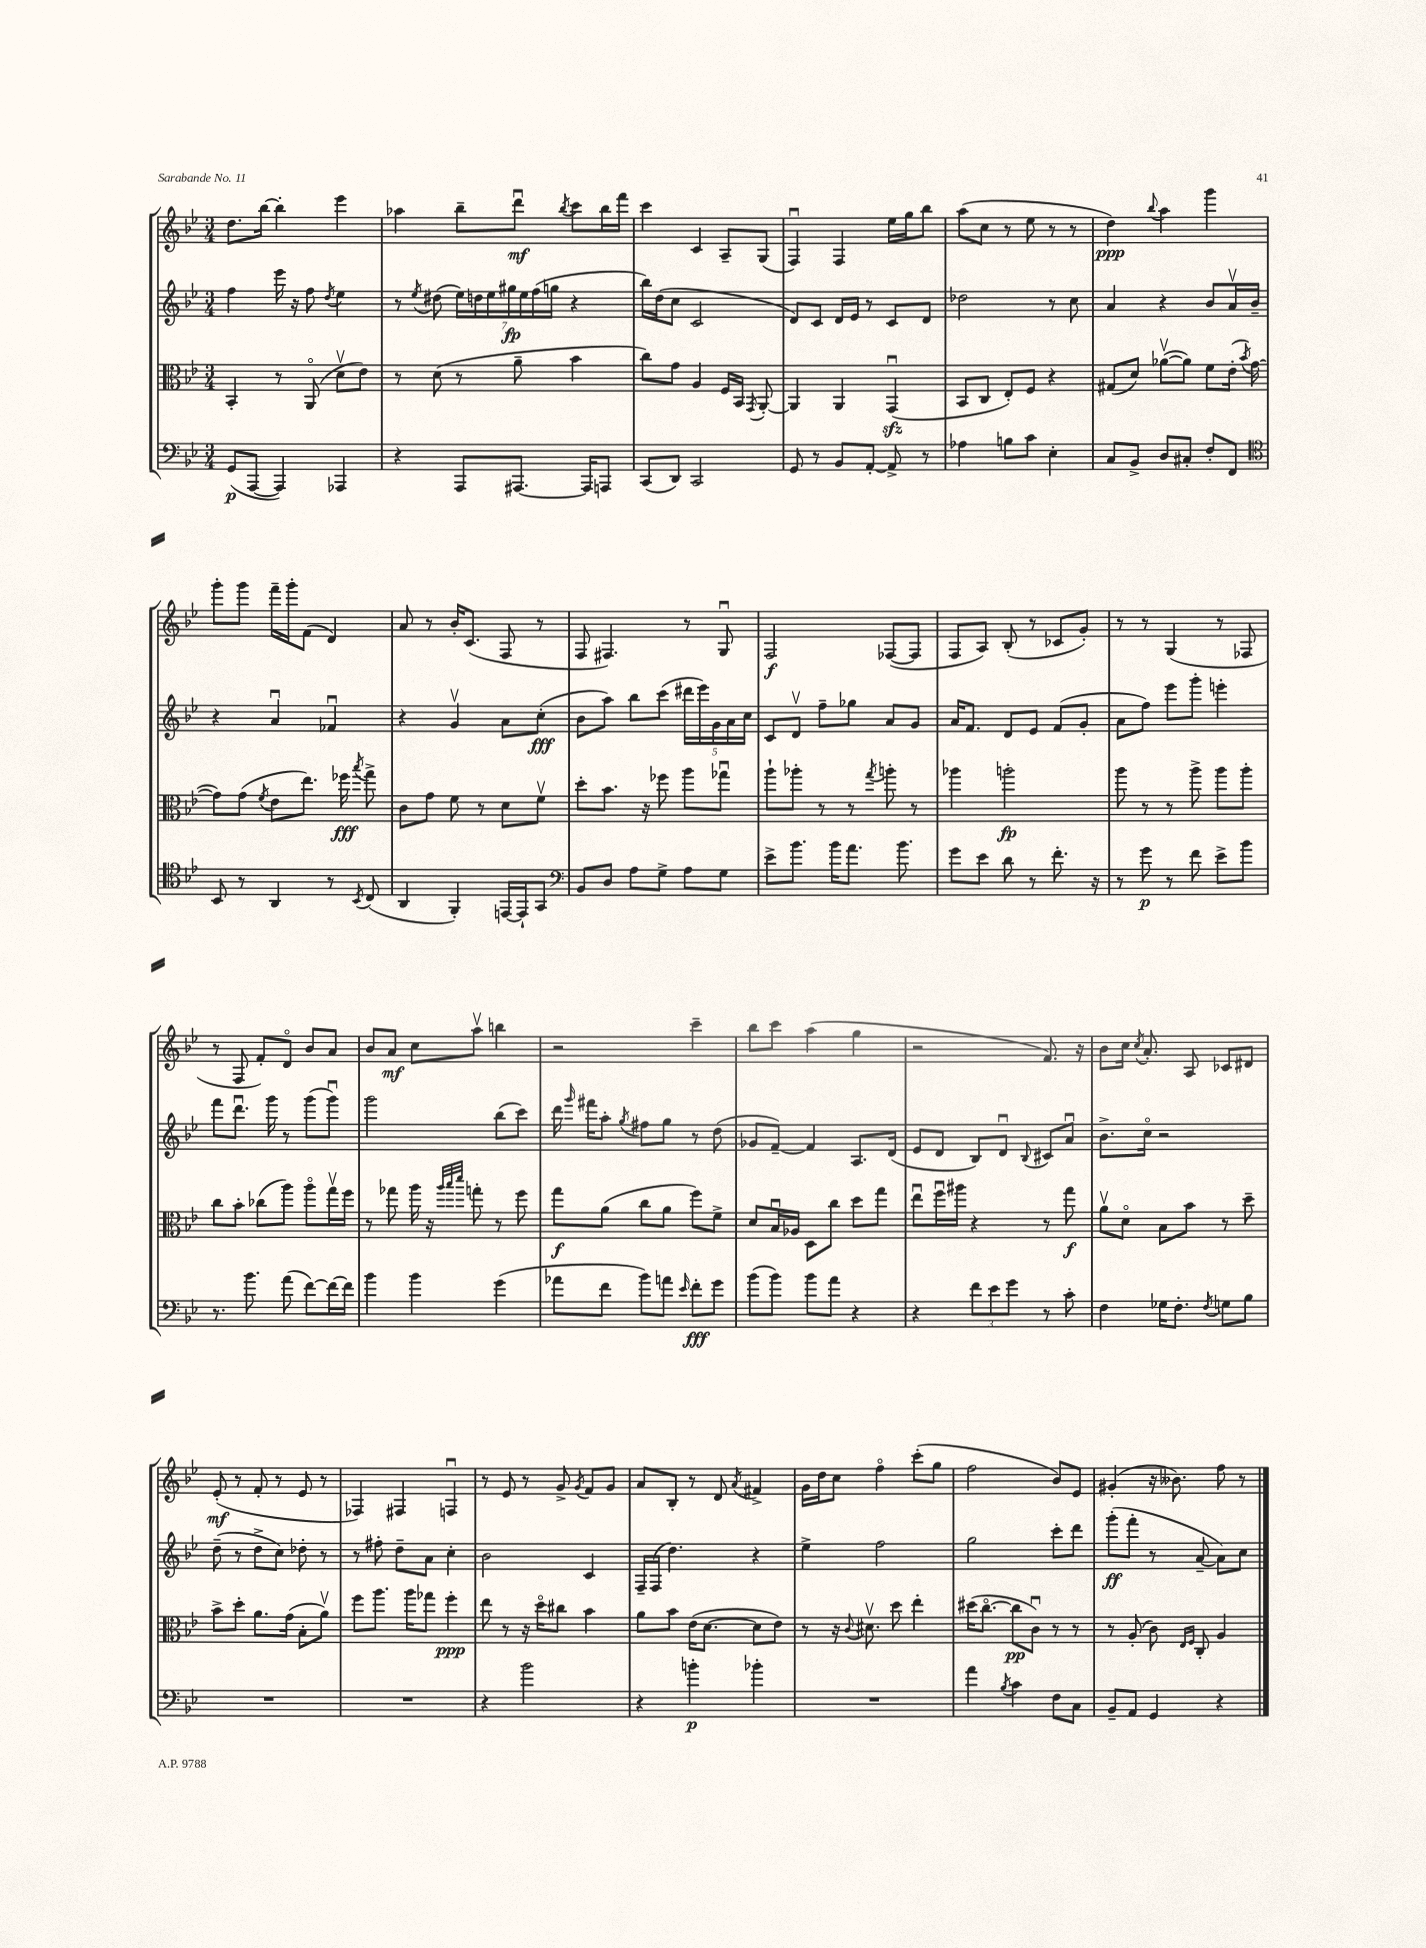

**kern	**kern	**kern	**kern
*staff4	*staff3	*staff2	*staff1
*clefF4	*clefC3	*clefG2	*clefG2
*k[b-e-]	*k[b-e-]	*k[b-e-]	*k[b-e-]
*M3/4	*M3/4	*M3/4	*M3/4
(8GG	4BB-'	4ff	8.dd
[8AAA	.	.	.
.	.	.	[16bb-
4AAA])	8r	16eee-	4bb-']
.	.	16r	.
.	(8AAo	8ff	.
.	.	8qdd	.
4AAA-	8dv	4ee-	4eee-
.	8e-)	.	.
=	=	=	=
4r	8r	8r	4aa-
.	.	8qee-	.
.	(8d	(8dd#	.
8AAA	8r	28ee-)	8bb-~
.	.	28dd	.
.	.	28ee-	.
.	.	28gg#	.
[8.AAA#	8a~	.	8dddu
.	.	28ee-	.
.	.	(28ff	.
.	.	28gg	.
.	.	.	8qbb-
.	4b-	4r	8ccc
16AAA#]	.	.	.
8AAA	.	.	16bb-
.	.	.	16fff
=	=	=	=
(8CC	8cc)	16bb-)	4ccc
.	.	(16dd	.
8DD)	8g	8cc	.
2CC	4A	2c	4c
.	16F	.	8A~
.	16BB-	.	.
.	8qGG	.	.
.	[8AA'	.	(8G
=	=	=	=
8GG	4AA]	8d)	4Fu)
8r	.	8c	.
8BB-	4AA	16d	4F
.	.	16e-	.
[8AA'	.	8r	.
8AA^]	(4GGu	8c	16ee-
.	.	.	16gg
8r	.	8d	8bb-
=	=	=	=
4A-	8BB-	2dd-	(8aa
.	8C	.	8cc
8B	8E-')	.	8r
8c	8F	.	8ee-
4E-'	4r	8r	8r
.	.	8cc	8r
=	=	=	=
8C	(8G#	4a	4dd)
8BB-^	8d)	.	.
.	.	.	8qqbb-
8D	([8a-v	4r	4aa
8C#'	8a-])	.	.
8F'	8f	8b-	4ggg
8FF	(16e-'	16av	.
.	8qb-	.	.
.	[16g	16b-~	.
=	=	=	=
*clefC4	*	*	*
8BB-	8g])	4r	8ggg'
8r	(8g	.	8ggg
.	8qf	.	.
4AA	8e-	4au	16fff~
.	.	.	16ggg'
.	8.ee-)	.	(8f
8r	.	4f-u	4d)
.	16ff-	.	.
8qBB-	8qbb-	.	.
(8C	8gg^	.	.
=	=	=	=
4AA	8c	4r	8a
.	8g	.	8r
4FF')	8f	4gv	16b-'
.	.	.	(8.c
.	8r	.	.
[16EE	8d	8a	8F
16EE`]	.	.	.
8GG	8fv	(8cc'	8r
=	=	=	=
*clefF4	*	*	*
8BB-	8dd'	8b-	8F
8D	8.b-	8aa)	4.F#)
8A	.	8bb-	.
.	16r	.	.
8G^	8ff-	(8ccc	.
8A	8aa	20ddd#	8r
.	.	20eee-)	.
.	.	20g	.
8G	8gg-u	.	8Gu
.	.	20a	.
.	.	20cc	.
=	=	=	=
8e-^	8aa`	8c	2F
8.b-	8aa-'	8dv	.
.	8r	8ff~	.
16b-	.	.	.
8.a	8r	8gg-	.
.	8qgg	.	.
.	8aa'	8a	([8F-
8.b-	.	.	.
.	8r	8g	8F-]
=	=	=	=
8g	4aa-	16a	8F
.	.	8.f	.
8e-	.	.	8A)
8d	2aa'	8d	(8B-'
8r	.	8e-	8r
8.f'	.	(8f	8c-
.	.	8g'	8g')
16r	.	.	.
=	=	=	=
8r	8aa	8a	8r
8g	8r	8ff)	8r
8r	8r	8eee-	(4G
8f	8aa^	8ggg'	.
8e-^	8aa	4eee'	8r
8b-	8aa'	.	8F-
=	=	=	=
8.r	8cc	8fff	8r
.	8b-'	8.dddu	8F
8.b-	.	.	.
.	(8cc-	.	8f')
.	.	16ggg	.
(8a	8aa)	8r	8do
[8f)	8aao	(8ggg	8b-
16f_	16ggv	8gggu)	8a
16f]	16ff	.	.
=	=	=	=
4b-	8r	2ggg	8b-
.	8gg-	.	8a
4b-	16aa	.	8cc
.	16r	.	.
.	32qqaa	.	.
.	32qqbb-	.	.
.	32qqddd	.	.
.	8gg'	.	8aav
(4g	8r	(8bb-	4bb
.	8ff	8ccc)	.
=	=	=	=
8a-	8gg	16ddd	2r
.	.	16qqggg	.
.	.	16fff#	.
8f	(8a	8aa'	.
.	.	8qgg	.
8b-)	8cc	8ff#	.
8a	8a	8gg	.
16qqe-	.	.	.
8f'	8ff)	8r	4ccc~
8g	8f^	(8dd	.
=	=	=	=
(8b-	8d	8g-	8bb-
8b-)	16B-u	[8f~)	8ccc
.	16A-	.	.
8b-	8D	4f]	(4aa
8a	8cc	.	.
4r	8dd	8.A	4gg
.	8gg	.	.
.	.	(16d	.
=	=	=	=
4r	8ee-u	8e-	2r
.	16ffu	8d	.
.	16aa#	.	.
12f	4r	8B-)	.
12e-	.	.	.
.	.	8du	.
12g	.	.	.
.	.	8qqB-	.
8r	8r	8c#	8.f)
8c'	8gg	8au	.
.	.	.	16r
=	=	=	=
4F	8av	8.b-^	8b-
.	8do	.	16cc
.	.	.	8qcc
.	.	16cco	8.a'
16G-	8B-	2r	.
8.F'	.	.	.
.	8b-	.	8A
8qF	.	.	.
8G	8r	.	8c-
8B-	8dd~	.	8d#
=	=	=	=
2.r	8b-^	(8dd~	(8e-'
.	8dd'	8r	8r
.	8.a	8dd^	8f'
.	.	8cc)	8r
.	(16g	.	.
.	8B-'	8dd-'	8e-
.	8av)	8r	8r
=	=	=	=
2.r	8ff	8r	4F-)
.	8.aa	8ff#'	.
.	.	8dd~	4F#
.	16aa	.	.
.	8gg-	8a	.
.	4ff'	4cc'	4Fu
=	=	=	=
4r	8ee-	2b-	8r
.	8r	.	8e-
2b-	16r	.	8r
.	16ddo	.	.
.	8cc#	.	8g^
.	.	.	8qg
.	4b-	4c	8f
.	.	.	8g
=	=	=	=
4r	8a	16F~	8a
.	.	(16F	.
.	8b-	4.dd)	8B-'
4b'	(16e-	.	8r
.	[8.d	.	.
.	.	.	8d
.	.	.	8qa
4b-'	8d]	4r	4f#^
.	8e-)	.	.
=	=	=	=
2.r	8r	4ee-^	16g
.	.	.	16dd
.	16r	.	8cc
.	8qqc	.	.
.	8.d#v	.	.
.	.	2ff	4ffo
.	8dd	.	.
.	4ee-'	.	(8ccc'
.	.	.	8gg
=	=	=	=
4a	(16dd#	2gg	2ff
.	[8.cco	.	.
8qB-	.	.	.
4c	8cc]	.	.
.	8cu)	.	.
8F	8r	8ccc'	8b-)
8C	8r	8ddd	8e-
=	=	=	=
8BB-~	8r	(8ggg'	(4g#'
8AA	(8A'	8fff'	.
4GG	8c)	8r	16r
.	.	.	8.b--)
.	16qqE-	.	.
.	16qqF	.	.
.	8C'	[8a~	.
4r	4A	8a])	8ff
.	.	8cc	8r
==	==	==	==
*-	*-	*-	*-
